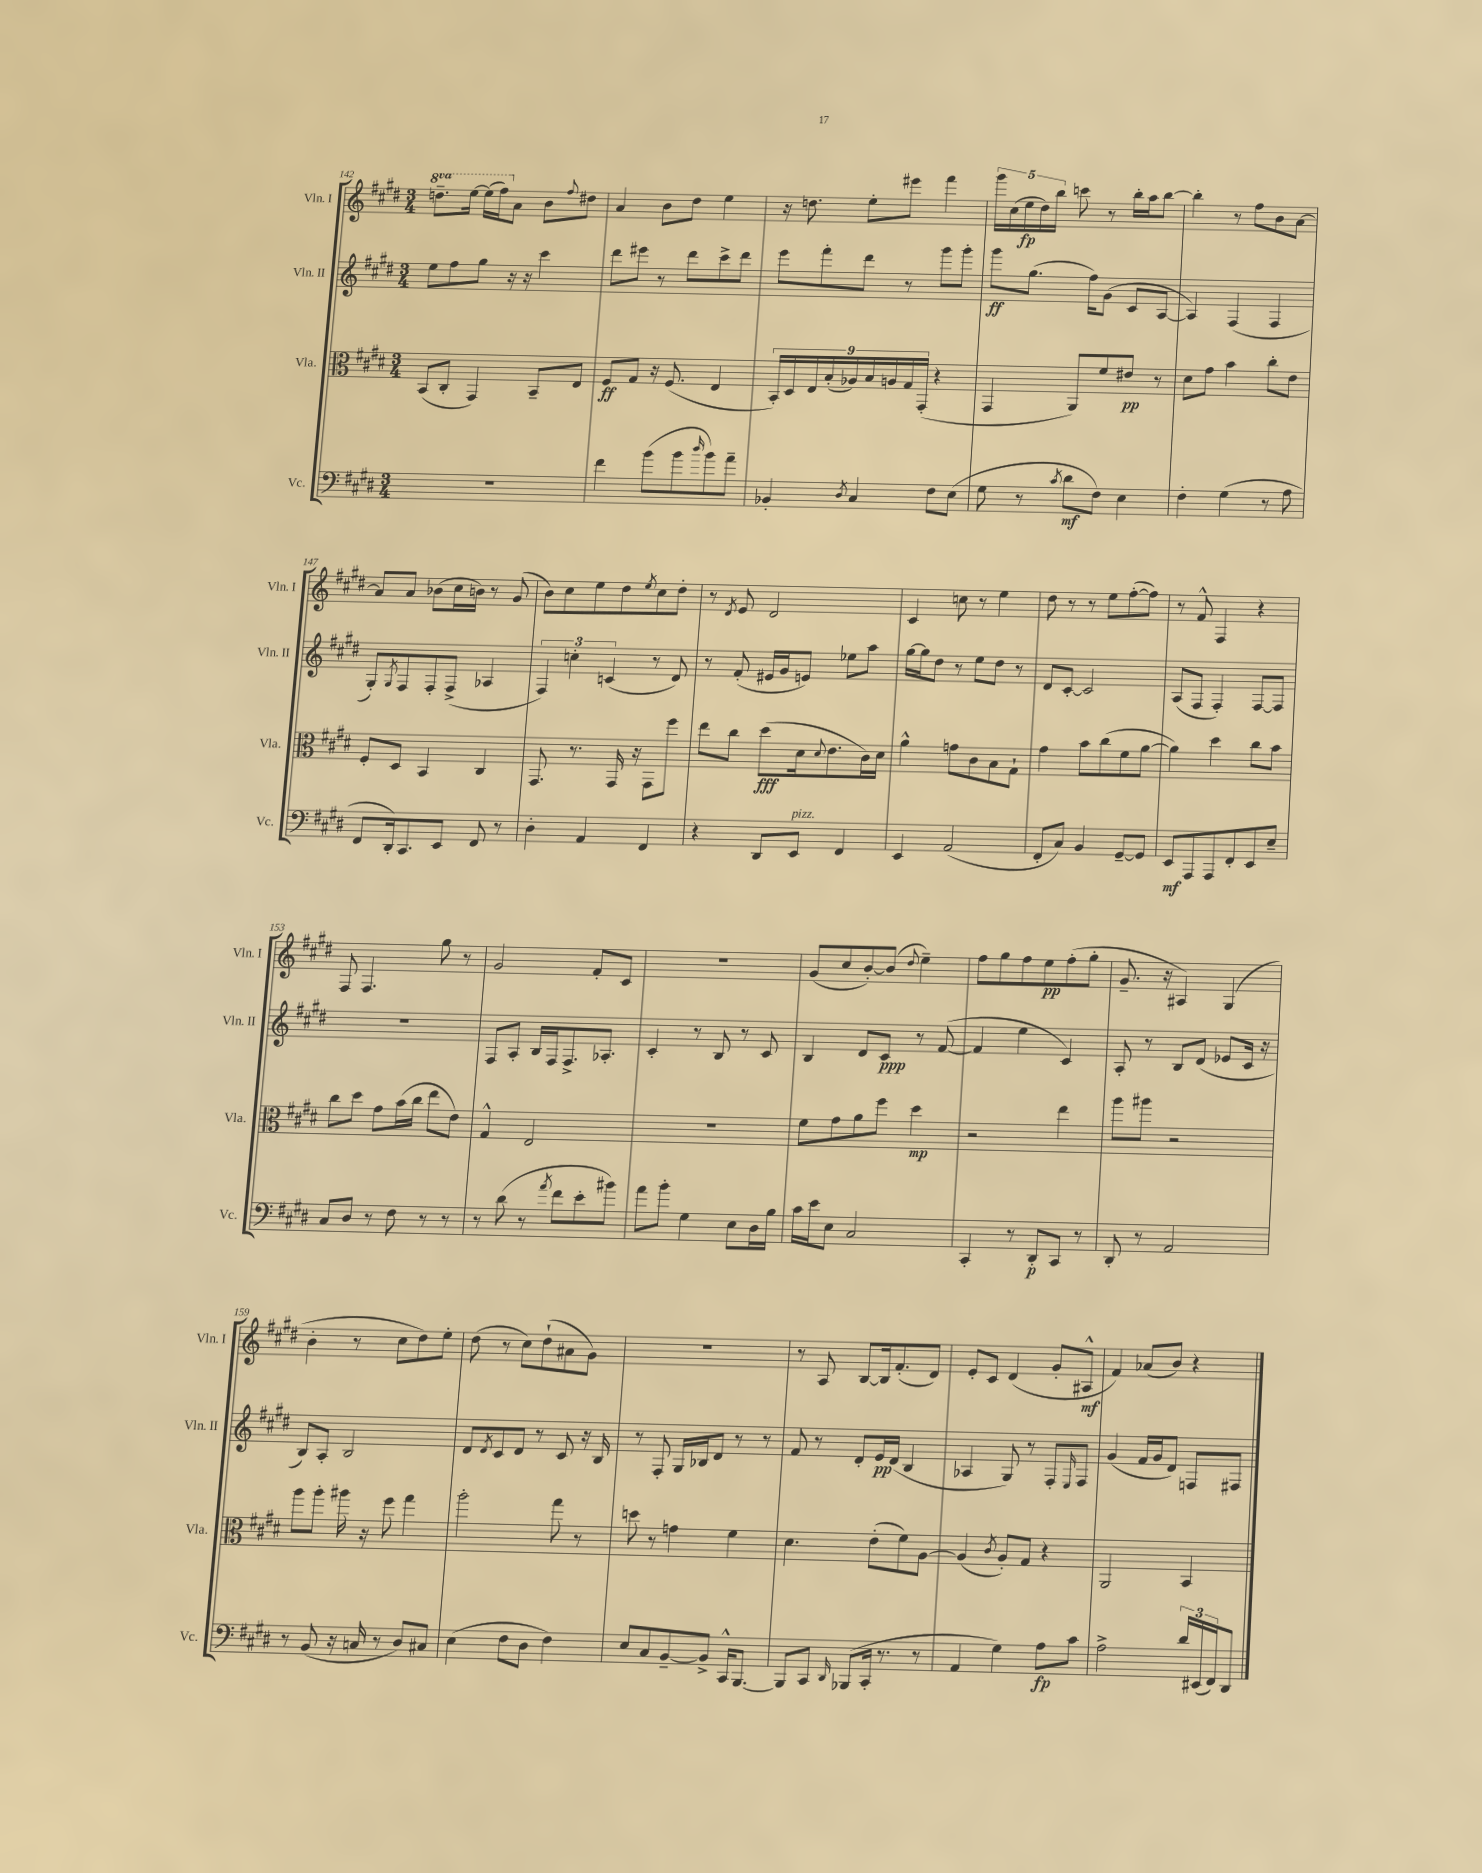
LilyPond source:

<<
\new StaffGroup <<
\new Staff = "s0" \with { instrumentName = "Vln. I" shortInstrumentName = "Vln. I" } {
    \clef treble \key e \major \numericTimeSignature \time 3/4 \set Staff.ottavationMarkups = #ottavation-simple-ordinals
    \ottava #1 d'''8.-- e'''16~ e'''16( fis'''16) \ottava #0 a'8 b'8 \appoggiatura { fis''8 } dis''!8 |
    a'4 b'8 dis''8 e''4 |
    r16 d''8. e''8-. eis'''8 fis'''4 |
    \tuplet 5/4 { gis'''16 cis''16( e''16\fp dis''16) b''16 } c'''8 r8 b''16-. a''16 b''8~ |
    b''4-. r8 fis''8 b'8 a'8~ |
    a'8 a'8 bes'8( cis''16 b'16) r8 gis'8( |
    b'8) cis''8 e''8 dis''8 \acciaccatura { e''8 } cis''8 dis''8-. |
    r8 \acciaccatura { dis'8 } e'8 dis'2 |
    cis'4 c''8 r8 e''4 |
    dis''8 r8 r8 e''8 fis''8~-.( fis''8) |
    r8 fis'8-^ fis4 r4 |
    fis8 fis4. gis''8 r8 |
    gis'2 fis'8-. cis'8 |
    R2. |
    gis'8( cis''8 b'8~-.) b'8( \appoggiatura { dis''8 } e''4--) |
    fis''8 gis''8 fis''8 e''8\pp fis''8-.( gis''8-. |
    gis'8.-- r16 ais4) gis4( |
    b'4-. r8 cis''8 dis''8) e''8-. |
    dis''8( r8 cis''8) dis''8-!( ais'8 gis'8) |
    R2. |
    r8 a8 b8~ b16 fis'8.-.( dis'8) |
    e'8-. cis'8 dis'4( gis'8-. ais8-^\mf |
    fis'4) aes'8( b'8) r4 \bar "|." |
}
\new Staff = "s1" \with { instrumentName = "Vln. II" shortInstrumentName = "Vln. II" } {
    \clef treble \key e \major \numericTimeSignature \time 3/4
    e''8 fis''8 gis''8 r16 r16 cis'''4 |
    dis'''8 eis'''8 r8 dis'''8 cis'''8-> dis'''8 |
    e'''8 fis'''8-. dis'''8 r8 gis'''8 gis'''8-. |
    gis'''8\ff gis''8.( fis''16) gis'8( cis'8 a8~ |
    a4) fis4( fis4 |
    gis8-.) \acciaccatura { gis8 } fis8 fis8-. fis8->( aes4 |
    \tuplet 3/2 { fis4) c''4-. c'4( } r8 dis'8) |
    r8 fis'8-.( eis'16 gis'16 e'8) ees''8 a''8 |
    gis''16~ gis''16 dis''8 r8 e''8 dis''8 r8 |
    dis'8 cis'8~-. cis'2 |
    a8( fis8 fis4-.) fis8~ fis8 |
    R2. |
    fis8 a8-. b16 fis16 fis8.-> aes8.-. |
    cis'4-. r8 b8 r8 cis'8 |
    b4 dis'8 cis'8\ppp r8 fis'8~( |
    fis'4 e''4 cis'4) |
    a8-. r8 b8 dis'8( ees'8 cis'16 r16 |
    b8) a8-. b2 |
    dis'8 \acciaccatura { dis'8 } cis'8 dis'8 r8 cis'8 r16 b16 |
    r8 fis8-. gis16 bes16 dis'8 r8 r8 |
    fis'8 r8 dis'8-. e'16\pp dis'16( b4 |
    aes4 gis8) r8 fis8-. \grace { e16 } fis8 |
    gis'4( fis'16 gis'16 dis'8) f8 fis8 \bar "|." |
}
\new Staff = "s2" \with { instrumentName = "Vla." shortInstrumentName = "Vla." } {
    \clef alto \key e \major \numericTimeSignature \time 3/4
    b,8( cis8-. gis,4) b,8-- e8 |
    fis8\ff gis8 r16 fis8.( e4 |
    \tuplet 9/8 { b,16-.) dis16 e16 b16-.( aes16) b16 a16 gis16 gis,16-.( } r4 |
    gis,4 a,8) fis'8 eis'8\pp r8 |
    dis'8 gis'8 b'4 cis''8-. e'8 |
    fis8-. dis8 b,4 cis4 |
    gis,8. r8. gis,16 r16 gis,8 fis''8 |
    e''8 cis''8 dis''8\fff( dis'16 \appoggiatura { dis'8 } e'8. cis'16) dis'16 |
    a'4-^ g'8 cis'8 b8 gis8-! |
    gis'4 b'8 cis''8( fis'8 a'8~ |
    a'4) dis''4 cis''8 b'8 |
    cis''8 dis''8 gis'8 b'16( cis''16 e''8 e'8) |
    gis4-^ e2 |
    R2. |
    fis'8 gis'8 a'8 fis''8 dis''4\mp |
    r2 e''4 |
    a''8 ais''8 r2 |
    a''8 a''8-. ais''16 r16 fis''8 gis''4 |
    a''2-. gis''8 r8 |
    d''8 r8 g'4 fis'4 |
    dis'4. e'8-.( fis'8) a8~ |
    a4( \acciaccatura { cis'8 } a8-.) gis8 r4 |
    a,2 b,4 \bar "|." |
}
\new Staff = "s3" \with { instrumentName = "Vc." shortInstrumentName = "Vc." } {
    \clef bass \key e \major \numericTimeSignature \time 3/4
    R2. |
    fis'4 b'8( b'8 \grace { dis''16 } b'8) a'8-- |
    bes,4-. \acciaccatura { dis8 } cis4 fis8 e8( |
    gis8 r8 \acciaccatura { cis'8 } dis'8\mf fis8) e4 |
    fis4-. gis4( r8 a8 |
    fis,8 dis,16-.) cis,8. e,8 fis,8 r8 |
    dis4-. a,4 fis,4 |
    r4 dis,8 e,8^\markup { \italic "pizz." } fis,4 |
    e,4 a,2( |
    fis,8-. cis8) b,4 gis,8~-- gis,8 |
    e,8\mf a,,8 a,,8 fis,8-. e,8 e8-- |
    cis8 dis8 r8 fis8 r8 r8 |
    r8 dis'8( r8 \acciaccatura { a'8 } fis'8 e'8-. bis'8) |
    a'8 b'8-. gis4 e8 dis16 b16 |
    cis'16 e'16 e8 cis2 |
    cis,4-. r8 dis,8-.\p cis,8 r8 |
    dis,8-. r8 a,2 |
    r8 b,8( r16 c16 r8 dis8) cis8 |
    e4( fis8 dis8 fis4) |
    e8 cis8 b,8~-- b,8-> cis,16-^ b,,8.~ |
    b,,8 cis,8 \grace { dis,16 } bes,,8( cis,16-. r8. r8 |
    a,4 gis4) a8\fp cis'8 |
    a2-> \tuplet 3/2 { dis'16 eis,16( fis,16) } dis,8 \bar "|." |
}
>>
>>
\layout { \context { \Score currentBarNumber = #142 } }
